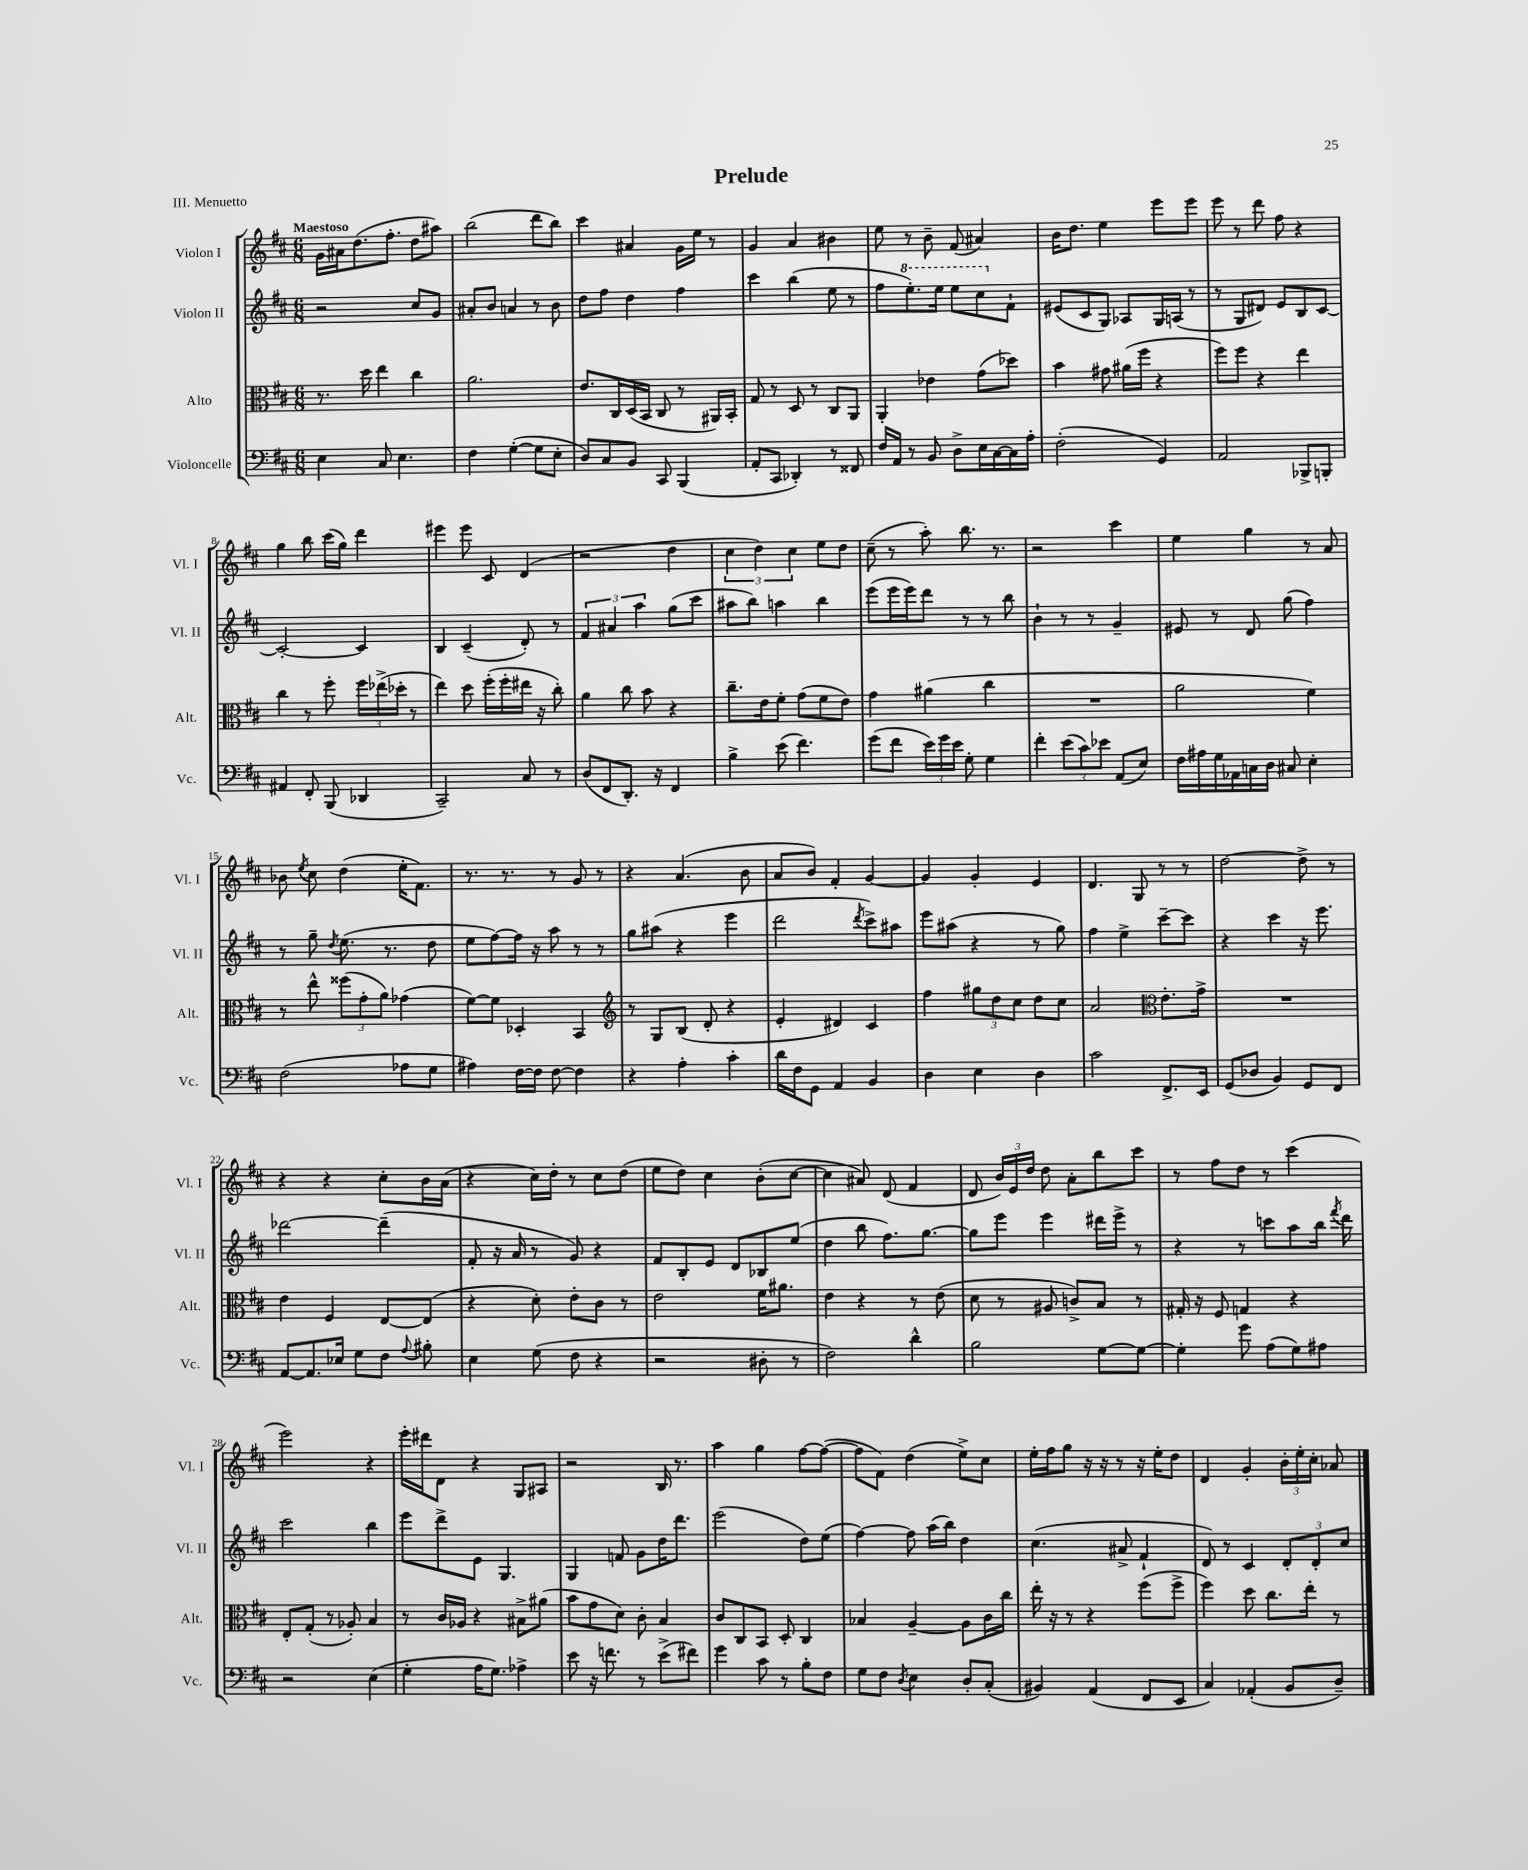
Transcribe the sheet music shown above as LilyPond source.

\header { title = "Prelude" piece = "III. Menuetto" }
<<
\new StaffGroup <<
\new Staff = "s0" \with { instrumentName = "Violon I" shortInstrumentName = "Vl. I" } {
    \clef treble \key d \major \numericTimeSignature \time 6/8 \tempo "Maestoso"
    \autoBeamOff g'16[ ais'16 d''8.( fis''8.]-. d''8[ ais''8]) |
    b''2( d'''8[ b''8]) |
    cis'''4 ais'4 g'16[ e''16] r8 |
    g'4 a'4 bis'4 |
    e''8 r8 b'8-- fis'8( ais'4) |
    b'16[ d''8.] e''4 e'''8[ e'''8] |
    e'''8 r8 d'''8 fis''8 r4 |
    g''4 b''8 cis'''16[( g''16]) d'''4 |
    eis'''4 eis'''8 cis'8 d'4( |
    r2 d''4 |
    \tuplet 3/2 { cis''4 d''4) cis''4 } e''8[ d''8] |
    cis''8--( r8 a''8-.) b''8. r8. |
    r2 cis'''4 |
    e''4 g''4 r8 a'8 |
    bes'8 \acciaccatura { e''8 } cis''8 d''4( e''16[-. fis'8.]) |
    r8. r8. r8 g'8 r8 |
    r4 a'4.( b'8 |
    a'8[ b'8]) fis'4-. g'4~ |
    g'4 g'4-. e'4 |
    d'4. g8 r8 r8 |
    d''2~ d''8-> r8 |
    r4 r4 cis''8[-. b'16 a'16]( |
    r4 cis''16[) d''16]-. r8 cis''8[ d''8]( |
    e''8[ d''8]) cis''4 b'8[-.( cis''8]~ |
    cis''4 ais'8) d'8( fis'4 |
    d'8 \tuplet 3/2 { b'16[) e'16 d''16] } d''8 a'8[-. b''8 cis'''8] |
    r8 fis''8[ d''8] r8 cis'''4( |
    e'''2) r4 |
    e'''16[-. dis'''16 d'8] r4 g8[ ais8] |
    r2 b16 r8. |
    a''4 g''4 fis''8[~ fis''8]~( |
    fis''8[ fis'8]) d''4( e''8[->) cis''8] |
    e''16[-. fis''16 g''8] r16 r16 r8 r16 e''16[-. d''8] |
    d'4 g'4-. \tuplet 3/2 { b'16[-. e''16-. cis''16]-. } aes'8 \bar "|." |
}
\new Staff = "s1" \with { instrumentName = "Violon II" shortInstrumentName = "Vl. II" } {
    \clef treble \key d \major \numericTimeSignature \time 6/8
    \autoBeamOff r2 cis''8[ g'8] |
    ais'8[-. b'8] a'4 r8 b'8 |
    d''8[ fis''8] d''4 fis''4 |
    cis'''4 b''4( e''8 r8 |
    fis''8[ \ottava #1 e'''8.-.) e'''16] e'''8[ cis'''8 \ottava #0 fis'8]-! |
    eis'8[( cis'8 g8]) aes8[ g16 a16]( r8 |
    r8 g8[ dis'8]) e'8[ b8 cis'8]~ |
    cis'2~-. cis'4 |
    b4 cis'4--( d'8-.) r8 |
    \tuplet 3/2 { fis'4 ais'4 a''4 } g''8[( cis'''8] |
    ais''8[ b''8]) a''4 b''4 |
    e'''8[( e'''16 e'''16) d'''8] r8 r8 b''8 |
    b'4-! r8 r8 g'4-- |
    eis'8 r8 d'8 g''8( fis''4) |
    r8 g''8-- \acciaccatura { d''8 } e''8.( r8. d''8 |
    e''8[ fis''8~) fis''16] r16 a''8 r8 r8 |
    g''8[ ais''8]( r4 e'''4 |
    d'''2 \acciaccatura { d'''8 } cis'''8[->) ais''8] |
    e'''8[ ais''8]( r4 r8 g''8) |
    fis''4 e''4-> cis'''8[~-- cis'''8] |
    r4 cis'''4 r16 e'''8. |
    des'''2~ des'''4--( |
    fis'8-. r16 a'16 r8 g'8) r4 |
    fis'8[ b8-. e'8] d'8[ bes8 e''8]( |
    d''4 b''8 fis''8.[) g''8.]~ |
    g''8[ e'''8] e'''4 dis'''16[ e'''16]-> r8 |
    r4 r8 c'''8[ a''8 b''16] \acciaccatura { fis'''8 } d'''16 |
    cis'''2 b''4 |
    e'''8[ d'''8-> e'8] g4. |
    g4 f'8 g'8[ d''16 d'''8.] |
    e'''2( d''8[) e''8]( |
    fis''4~) fis''8 a''16[( b''16]) d''4 |
    cis''4.( ais'8-> fis'4-! |
    d'8) r8 cis'4 \tuplet 3/2 { d'8[-. d'8-. cis''8] } \bar "|." |
}
\new Staff = "s2" \with { instrumentName = "Alto" shortInstrumentName = "Alt." } {
    \clef alto \key d \major \numericTimeSignature \time 6/8
    \autoBeamOff r8. d''16 e''4 cis''4 |
    a'2. |
    e'8.[ cis16 d16( b,16] cis8 r8 ais,16[) b,16]-. |
    g8 r8 d8 r8 cis8[ a,8] |
    a,4-. ees'4 g'8[( des''8]) |
    b'4 gis'8 ais'16[( fis''16] r4 |
    fis''8[) fis''8] r4 e''4 |
    cis''4 r8 fis''8-. \tuplet 3/2 { fis''16[ ees''16->( des''16]-. } r8 |
    e''4) d''8 fis''16[-.( fis''16-. eis''16] r16 cis''8-.) |
    a'4 cis''8 b'8 r4 |
    cis''8.[-- e'16 fis'8]-. g'8[( fis'8 e'8]) |
    g'4 ais'4( cis''4 |
    R2. |
    a'2 fis'4) |
    r8 e''8-^ \tuplet 3/2 { fisis''8[( g'8-. a'8]) } ges'4( |
    fis'8[~) fis'8] des4-. b,4 |
    \clef treble r8 g8[ b8]( d'8-. r4 |
    e'4-. dis'4) cis'4 |
    fis''4 \tuplet 3/2 { gis''8[ d''8 cis''8] } d''8[ cis''8] |
    a'2 \clef alto e'8.[-. g'16]-> |
    R2. |
    e'4 fis4 e8[~ e8]( |
    r4 d'8-.) e'8[-. cis'8] r8 |
    e'2 fis'16[ ais'8.] |
    e'4 r4 r8 e'8( |
    d'8 r8 ais8 c'8[->) b8] r8 |
    gis16-. r16 fis8 g4 r4 |
    e8[-. g8]-.( r8 aes8-.) b4 |
    r8 cis'16[ aes16] r4 bis8[-> ais'8]( |
    b'8[ g'8 d'8]) cis'8-. b4 |
    cis'8[ cis8 b,8] d8-. cis4 |
    bes4 a4~-- a8[ cis'16 cis''16] |
    e''16-. r16 r8 r4 fis''8[( fis''8]-> |
    fis''4) d''8 cis''8.[ e''16]-. r8 \bar "|." |
}
\new Staff = "s3" \with { instrumentName = "Violoncelle" shortInstrumentName = "Vc." } {
    \clef bass \key d \major \numericTimeSignature \time 6/8
    \autoBeamOff e4 cis8 e4. |
    fis4 g4~-.( g8[ e8]-. |
    d8[) cis8 b,8] cis,8 b,,4( |
    a,8[-. cis,8] des,4-.) r8 fisis,8 |
    fis16[ a,16] r8 b,8 d8[-> e16 cis16~ cis16 a16]-. |
    fis2-.( g,4) |
    a,2 bes,,8[-> b,,8]-. |
    ais,4 fis,8-. b,,8( des,4 |
    cis,2--) cis8 r8 |
    d8[( fis,8 d,8.]-.) r16 fis,4 |
    b4-> e'8( fis'4.) |
    g'8[( fis'8] \tuplet 3/2 { e'16[) g'16 e'16] } g8-. g4 |
    fis'4-. \tuplet 3/2 { e'8[( cis'8) ees'8] } a,8[( e8]) |
    fis16[ ais16 g16 aes,16 c16 d16] cis8 e4-. |
    fis2( aes8[ g8] |
    ais4) fis16[~ fis16] fis8~ fis4 |
    r4 a4-. cis'4-. |
    d'16[ fis16 g,8] a,4 b,4 |
    d4 e4 d4 |
    cis'2 fis,8.[-> e,16] |
    g,8[( des8] b,4) g,8[ fis,8] |
    a,8[~ a,8. ees16] g8[ fis8] \appoggiatura { a8 } bis8-. |
    e4 g8( fis8 r4 |
    r2 dis8-. r8 |
    fis2) d'4-^ |
    b2 g8[~ g8]~ |
    g4-. g'8 a8[( g8) ais8] |
    r2 e4( |
    g4-. a16[ g8.]) aes4-> |
    e'8 r16 f'8. r8 e'8[->( fis'8]) |
    g'4 cis'8 r8 b8[-. fis8] |
    g8[ fis8] \acciaccatura { d8 } e4 d8[-. cis8]-.( |
    bis,4) a,4( fis,8[ e,8] |
    cis4) aes,4-.( b,8[ d8]--) \bar "|." |
}
>>
>>
